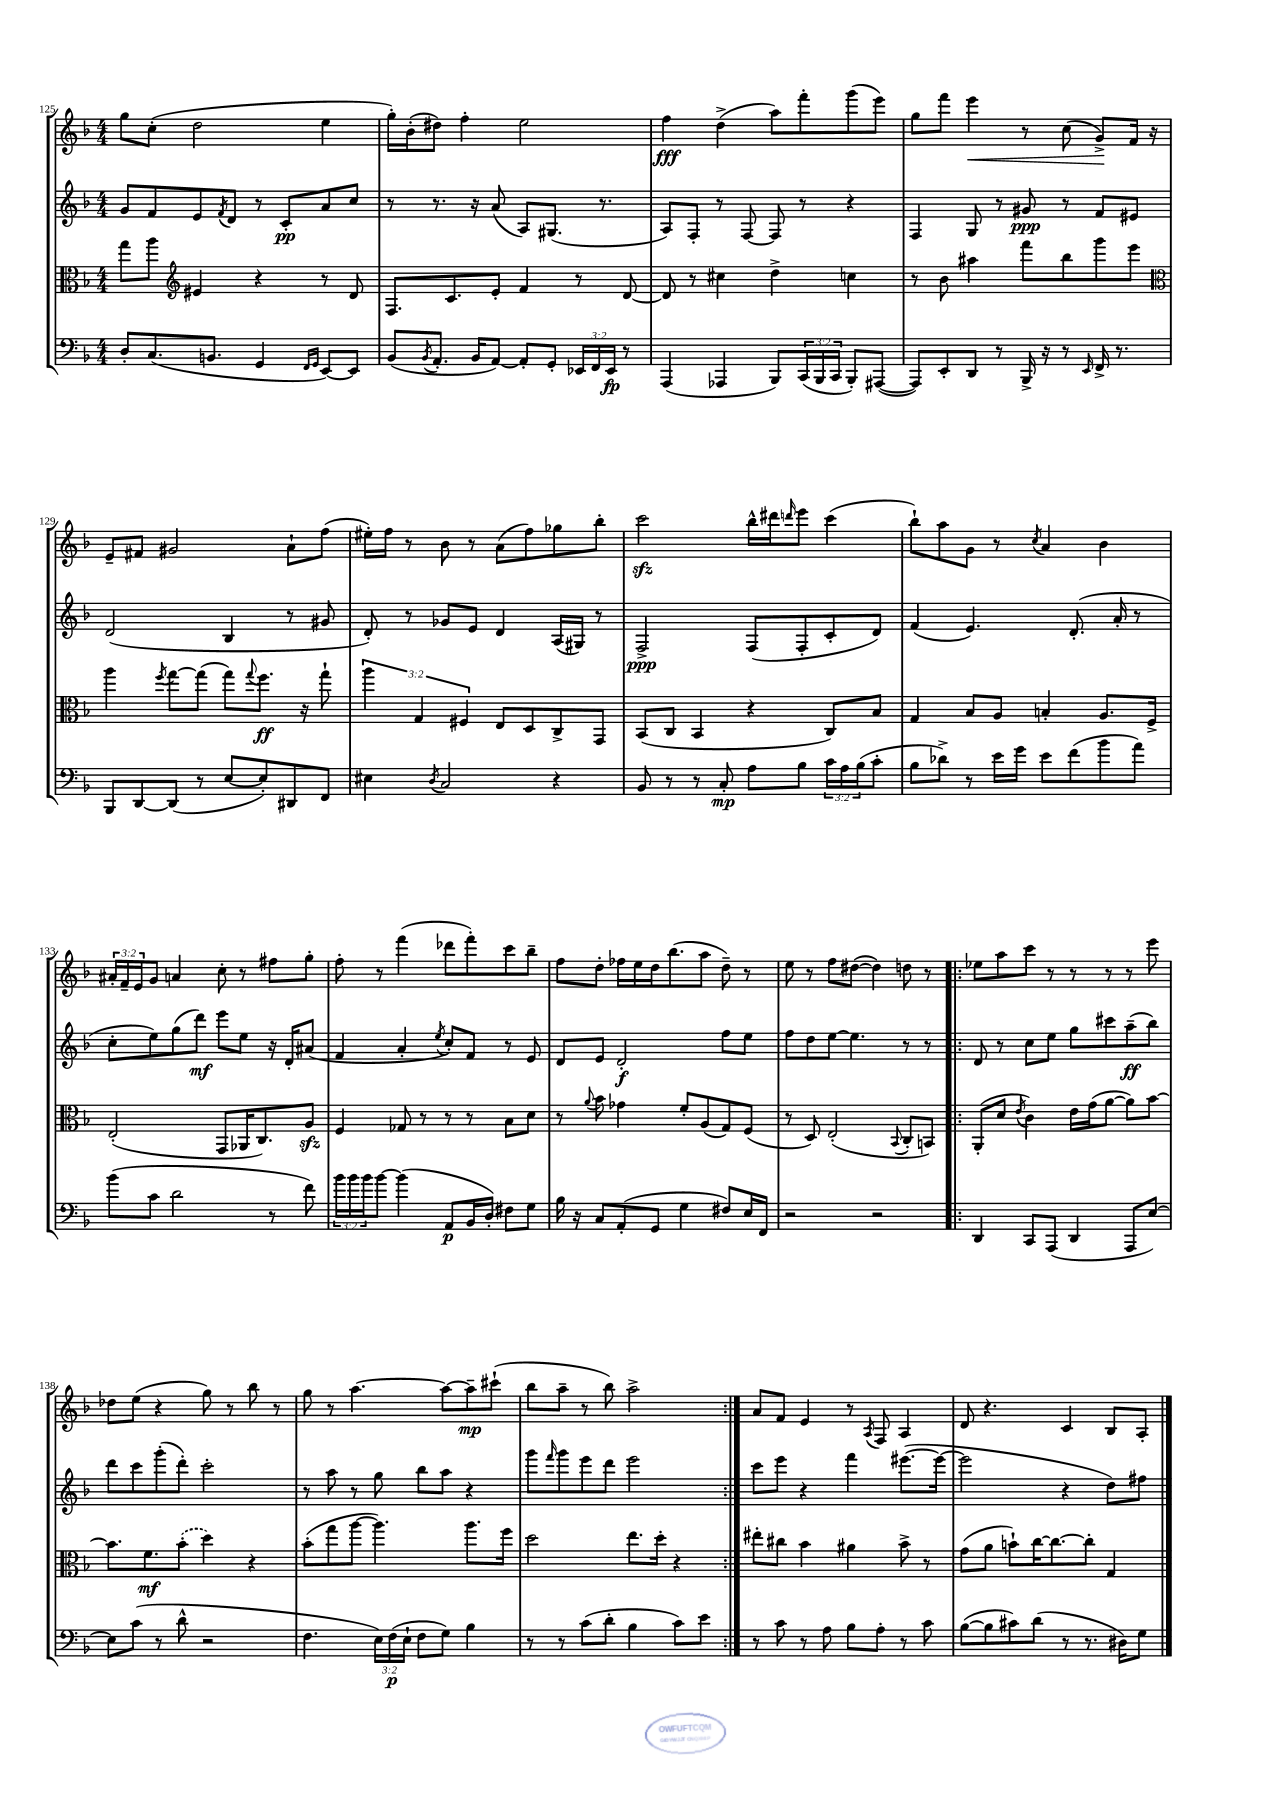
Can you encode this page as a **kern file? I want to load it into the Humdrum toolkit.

**kern	**kern	**kern	**kern
*staff4	*staff3	*staff2	*staff1
*clefF4	*clefC3	*clefG2	*clefG2
*k[b-]	*k[b-]	*k[b-]	*k[b-]
*M4/4	*M4/4	*M4/4	*M4/4
8D'/L	8gg\L	8g/L	8gg\L
(8.C/	8aa\J	8f/	(8cc'\J
*	*clefG2	*	*
.	4e#/	8e/	2dd\
8.BB/J	.	.	.
.	.	8qf/	.
.	.	8d/J	.
4GG/	4r	8r	.
.	.	8c'/L	.
16qqFF/LL	.	.	.
16qqGG/JJ	.	.	.
[8EE/L)	8r	8a/	4ee\
8EE/]J	8d/	8cc/J	.
=	=	=	=
(8BB-/L	8.F/L	8r	16gg'\LL)
.	.	.	(16b-'\J
8qBB-/	.	.	.
8.AA'/J	.	8.r	8dd#\J)
.	8.c/	.	.
.	.	.	4ff'\
16BB-/LK	.	16r	.
[8AA/J)	8e'/J	(8a/	.
8AA'/]L	4f/	8A/L)	2ee\
8GG'/J	.	(8.G#/J	.
24EE-/LL	8r	.	.
24FF/	.	.	.
.	.	8.r	.
24EE-/JJ	.	.	.
8r	[8d/	.	.
=	=	=	=
(4AAA/	8d/]	8A/L)	4ff\
.	8r	8F'/J	.
4AAA-/	4cc#\	8r	(4dd^\
.	.	[8F/	.
8BBB-/L)	4dd^\	8F/]	8aa\L)
(24CC/L	.	8r	8fff'\
24BBB-/	.	.	.
24CC/JJ	.	.	.
8BBB-'/L)	4cc\	4r	(8ggg\
([8AAA#/J	.	.	8eee\J)
=	=	=	=
8AAA#/]L)	8r	4F/	8gg\L
8EE'/	8b-\	.	8fff\J
8DD/J	4aa#\	8G/	4eee\
8r	.	8r	.
16BBB-^/	8fff\L	8g#/	8r
16r	.	.	.
8r	8bb-\	8r	(8cc\
16qqEE/	.	.	.
16FF^/	8ggg\	8f/L	8g^/L)
8.r	.	.	.
.	8eee\J	8e#/J	16f/Jk
.	.	.	16r
=	=	=	=
*	*clefC3	*	*
8BBB-/L	4aa\	(2d/	8e~/L
[8DD/	.	.	8f#/J
.	8qff/	.	.
(8DD/]J	[8gg\L	.	2g#/
8r	(8gg\]J	.	.
[8E/L	8gg\L)	4B-/	.
.	8qqgg/	.	.
8E'/])	8.ff\J	.	.
8DD#/	.	8r	8a`\L
.	16r	.	.
8FF/J	8gg`\	8g#/	(8ff\J
=	=	=	=
4E#\	6aa\	8d'/)	16ee#'\LL)
.	.	.	16ff\JJ
.	.	8r	8r
.	6G/	.	.
8qD/	.	.	.
2C/	.	8g-/L	8b-\
.	6F#/	.	.
.	.	8e/J	8r
.	8E/L	4d/	(8a\L
.	8D/	.	8ff\)
4r	8C^/	(16A/LL	8gg-\
.	.	16G#/JJ)	.
.	8GG/J	8r	8bb-'\J
=	=	=	=
8BB-/	(8BB-/L	2F^/	2ccc\
8r	8C/J	.	.
8r	4BB-/	.	.
8C'/	.	.	.
8A\L	4r	(8F/L	16bb-^^\LL
.	.	.	16ddd#\J
.	.	.	16qqddd/
8B-\J	.	8F'/	8eee\J
24c\LL	8C/L)	8c'/	(4ccc\
24A\	.	.	.
(24B-\J	.	.	.
8c'\J	8B-/J	8d/J)	.
=	=	=	=
8B-\L	4G/	(4f/	8bb-`\L)
8d-^\J)	.	.	8aa\
8r	8B-/L	4.e/)	8g\J
16e\LL	8A/J	.	8r
16g\JJ	.	.	.
.	.	.	8qcc/
8e\L	4B'/	.	4a/
(8f\	.	(8.d'/	.
8b-\	8.A/L	.	4b-\
.	.	16a'/	.
8a\J)	.	8r	.
.	16F^/Jk	.	.
=	=	=	=
(8b-\L	(2E'/	8cc'\L	24a#'/LL
.	.	.	24f~/
.	.	.	24e/J
8c\J	.	8ee\)	8g/J
2d\	.	(8gg\	4a/
.	.	8ddd\J)	.
.	8GG/L	8eee\L	8cc'\
.	16AA-/K	8ee\J	8r
.	8.C/)	.	.
8r	.	16r	8ff#\L
.	.	16d'/LK	.
8f\)	8A/J	(8a#/J	8gg'\J
=	=	=	=
24b-\LL	4F/	4f/	8ff'\
24b-\	.	.	.
24b-\J	.	.	.
[8b-\J	.	.	8r
(4b-\]	8G-/	4a'/	(4fff\
.	8r	.	.
.	.	8qee/	.
8AA/L	8r	8cc'/L)	8ddd-\L
16BB-/L	8r	8f/J	8fff'\)
16D'/JJ)	.	.	.
8F#\L	8B-\L	8r	8ccc\
8G\J	8d\J	8e/	8bb-~\J
=	=	=	=
16B-\	8r	8d/L	8ff\L
16r	.	.	.
.	8qqa/	.	.
8C/L	8b-\	8e/J	8dd'\J
(8AA'/	4g-\	2d'/	16ff-\LL
.	.	.	16ee\
8GG/J	.	.	16dd\J
.	.	.	(8.bb-\
4G\	8f'/L	.	.
.	(8A/	.	8aa\J
8F#/L)	8G/)	8ff\L	8dd~\)
16E/L	(8F/J	8ee\J	8r
16FF/JJ	.	.	.
=	=	=	=
2r	8r	8ff\L	8ee\
.	8D/)	8dd\	8r
.	(2E'/	[8ee\J	8ff\L
.	.	4.ee\]	([8dd#\J
2r	.	.	4dd#\])
.	8qqBB-/	.	.
.	8C'/L	8r	8dd\
.	8BB/J)	8r	8r
=!|:	=!|:	=!|:	=!|:
4DD/	(8AA'/L	8d/	8ee-\L
.	8d/J	8r	8aa\
.	8qe/	.	.
8CC/L	4c\)	8cc\L	8ccc\J
(8AAA/J	.	8ee\J	8r
4DD/	16e\LL	8gg\L	8r
.	(16g\J	.	.
.	[8a\J	8ccc#\	8r
8AAA/L	8a\]L)	(8aa~\	8r
[8E/J)	[8b-\J	8bb-\J)	8eee\
=	=	=	=
8E\]L	8.b-\]L	8ddd\L	8dd-\L
(8c\J	.	8ccc\	(8ee\J
.	8.f\	.	.
8r	.	(8ggg'\	4r
8d^^\	(8b-'\J	8ddd'\J)	.
2r	4dd\)	2ccc'\	8gg\)
.	.	.	8r
.	4r	.	8bb-\
.	.	.	8r
=	=	=	=
4.F\	(8b-'\L	8r	8gg\
.	8gg\	8aa\	8r
.	[8aa\J	8r	[4.aa\
24E\LL)	4.aa\])	8gg\	.
(24F\	.	.	.
24E`\JJ	.	.	.
8F\L	.	8bb-\L	.
8G\J)	.	8aa\J	8aa\_L
4B-\	8.aa\L	4r	8aa~\]
.	.	.	(8ccc#`\J
.	16ff\Jk	.	.
=	=	=	=
8r	2dd\	8ggg\L	8bb-\L
.	.	16qqfff/	.
8r	.	8ggg\	8aa~\J
(8c\L	.	8eee\	8r
8d'\J	.	8ddd\J	8bb-\)
4B-\	8.ee\L	2eee\	2aa^\
.	16dd'\Jk	.	.
8c\L)	4r	.	.
8e\J	.	.	.
=:|!	=:|!	=:|!	=:|!
8r	8ee#'\L	8ccc\L	8a/L
8c\	8cc#\J	8eee\J	8f/J
8r	4b-\	4r	4e/
8A\	.	.	.
8B-\L	4a#\	4fff\	8r
.	.	.	8qA/
8A'\J	.	.	8F/
8r	8b-^\	([8.eee#\L	4A/
8c\	8r	.	.
.	.	16eee#\_Jk	.
=	=	=	=
([8B-\L	(8g\L	2eee#\]	8d/
8B-\]	8a\J	.	4.r
8c#\)	8b`\L)	.	.
(8d\J	[16cc\K	.	.
.	8.cc\_	.	.
8r	.	4r	4c/
8.r	8cc'\]J	.	.
.	4G/	8dd\L)	8B-/L
16D#\LK)	.	.	.
8G\J	.	8ff#\J	8A'/J
==	==	==	==
*-	*-	*-	*-
